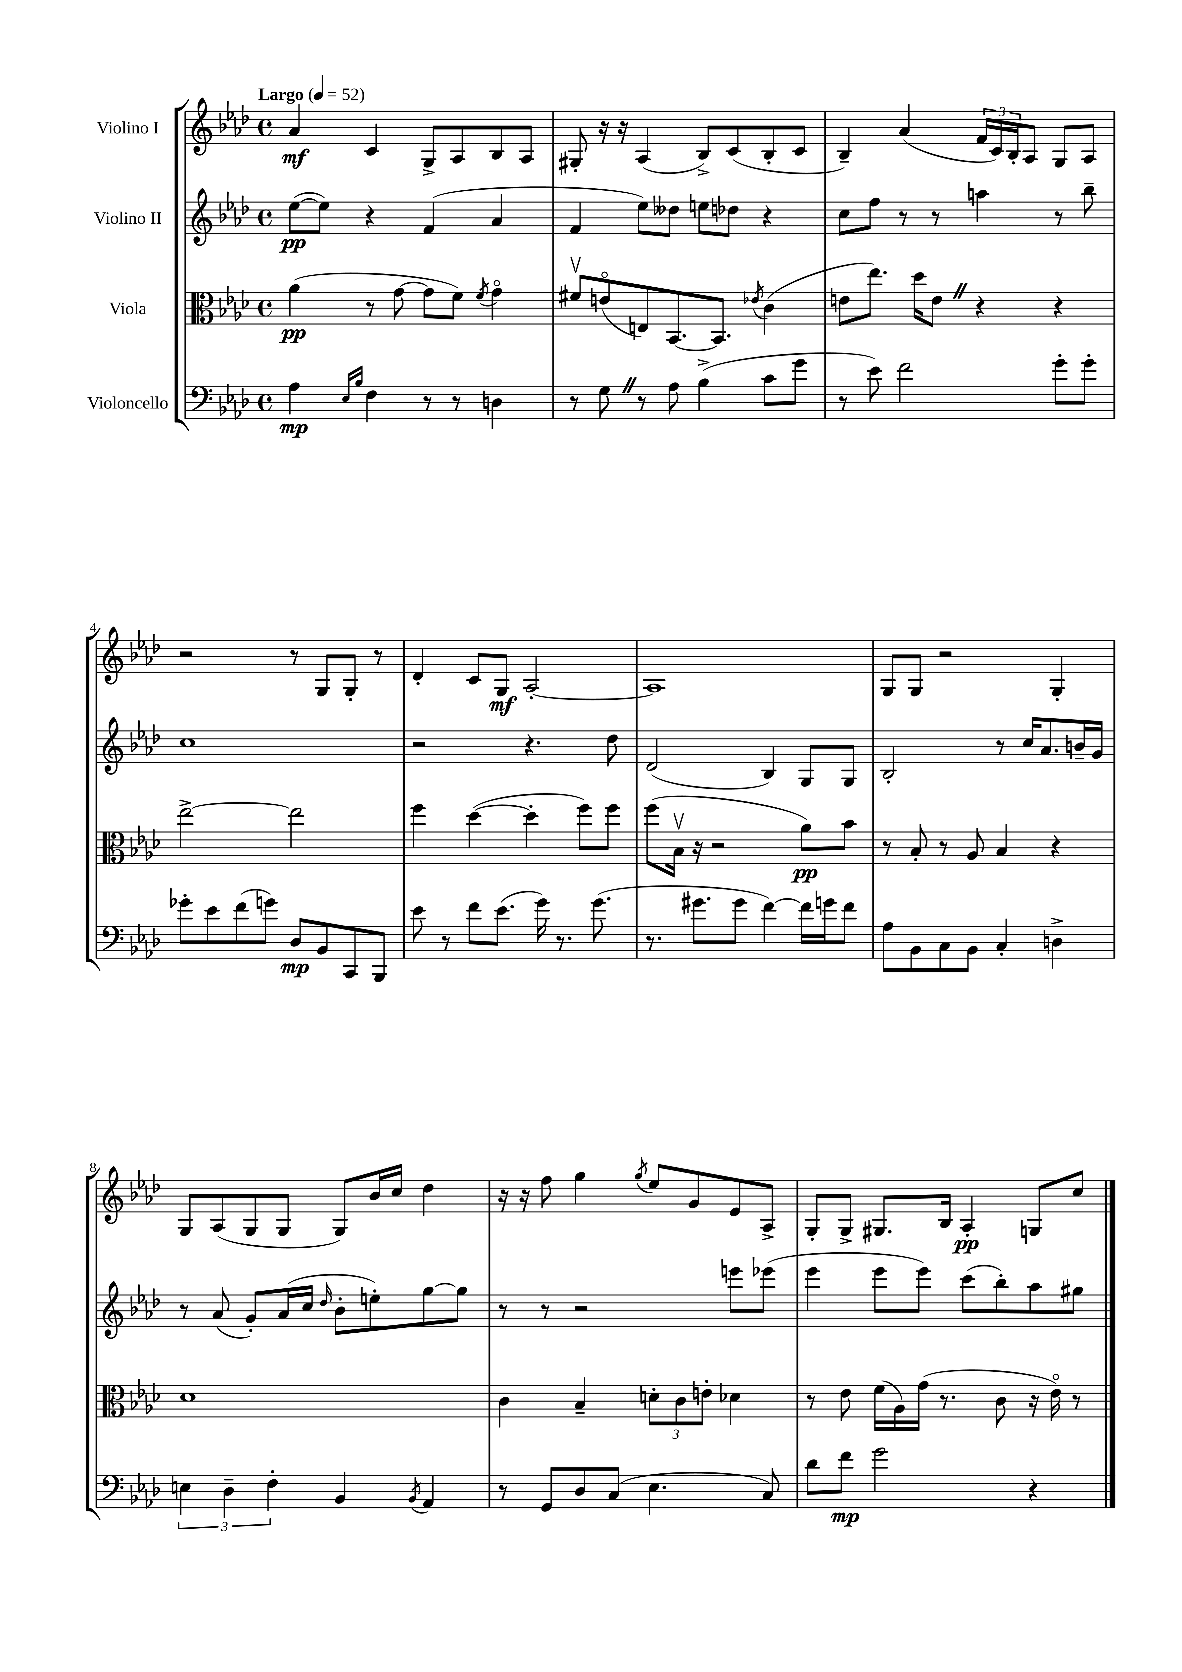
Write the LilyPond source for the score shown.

<<
\new StaffGroup <<
\new Staff = "s0" \with { instrumentName = "Violino I" } {
    \clef treble \key aes \major \defaultTimeSignature \time 4/4 \tempo "Largo" 4 = 52
    aes'4\mf c'4 g8-> aes8 bes8 aes8 |
    gis8-. r16 r16 aes4( bes8->) c'8( bes8-. c'8 |
    bes4--) aes'4( \tuplet 3/2 { f'16 c'16) bes16-. } aes8 g8 aes8 |
    r2 r8 g8 g8-. r8 |
    des'4-. c'8 g8\mf aes2~-. |
    aes1 |
    g8 g8 r2 g4-. |
    g8 aes8( g8 g8 g8) bes'16 c''16 des''4 |
    r16 r16 f''8 g''4 \acciaccatura { g''8 } ees''8 g'8 ees'8 aes8-> |
    g8-. g8-> gis8. bes16 aes4-.\pp g8 c''8 \bar "|." |
}
\new Staff = "s1" \with { instrumentName = "Violino II" } {
    \clef treble \key aes \major \defaultTimeSignature \time 4/4
    ees''8~\pp( ees''8) r4 f'4( aes'4 |
    f'4 ees''8) deses''8 e''8 des''8 r4 |
    c''8 f''8 r8 r8 a''4 r8 bes''8-- |
    c''1 |
    r2 r4. des''8 |
    des'2( bes4) g8 g8 |
    bes2-. r8 c''16 aes'8. b'16-- g'16 |
    r8 aes'8( g'8-.) aes'16( c''16 \grace { des''16 } bes'8-. e''8-.) g''8~ g''8 |
    r8 r8 r2 e'''8 ees'''8( |
    ees'''4 ees'''8 ees'''8) c'''8( bes''8-.) aes''8 gis''8 \bar "|." |
}
\new Staff = "s2" \with { instrumentName = "Viola" } {
    \clef alto \key aes \major \defaultTimeSignature \time 4/4
    aes'4\pp( r8 g'8~ g'8 f'8) \acciaccatura { f'8 } g'4\flageolet |
    fis'8\upbow e'8\flageolet( e8) bes,8.~ bes,8. \acciaccatura { ees'8 } c'4( |
    e'8 ees''8.) des''16 e'8 \once \override BreathingSign.text = \markup { \musicglyph "scripts.caesura.straight" } \breathe r4 r4 |
    ees''2~-> ees''2 |
    f''4 des''4~( des''4-. f''8) f''8 |
    f''8( bes16\upbow r16 r2 aes'8\pp) bes'8 |
    r8 bes8-. r8 aes8 bes4 r4 |
    des'1 |
    c'4 bes4-- \tuplet 3/2 { d'8-. c'8 e'8-. } des'4 |
    r8 ees'8 f'16( aes16) g'16( r8. c'8 r16 ees'16\flageolet) r8 \bar "|." |
}
\new Staff = "s3" \with { instrumentName = "Violoncello" } {
    \clef bass \key aes \major \defaultTimeSignature \time 4/4
    aes4\mp \grace { ees16 bes16 } f4 r8 r8 d4 |
    r8 g8 \once \override BreathingSign.text = \markup { \musicglyph "scripts.caesura.straight" } \breathe r8 aes8 bes4->( c'8 g'8 |
    r8 ees'8) f'2 g'8-. g'8-. |
    ges'8-. ees'8 f'8( g'8) des8\mp bes,8 c,8 bes,,8 |
    ees'8 r8 f'8 ees'8.( g'16) r8. g'8.( |
    r8. gis'8. gis'8 f'4~) f'16 g'16 f'8 |
    aes8 bes,8 c8 bes,8 c4-. d4-> |
    \tuplet 3/2 { e4 des4-- f4-. } bes,4 \acciaccatura { bes,8 } aes,4 |
    r8 g,8 des8 c8( ees4. c8) |
    des'8 f'8\mp g'2 r4 \bar "|." |
}
>>
>>
